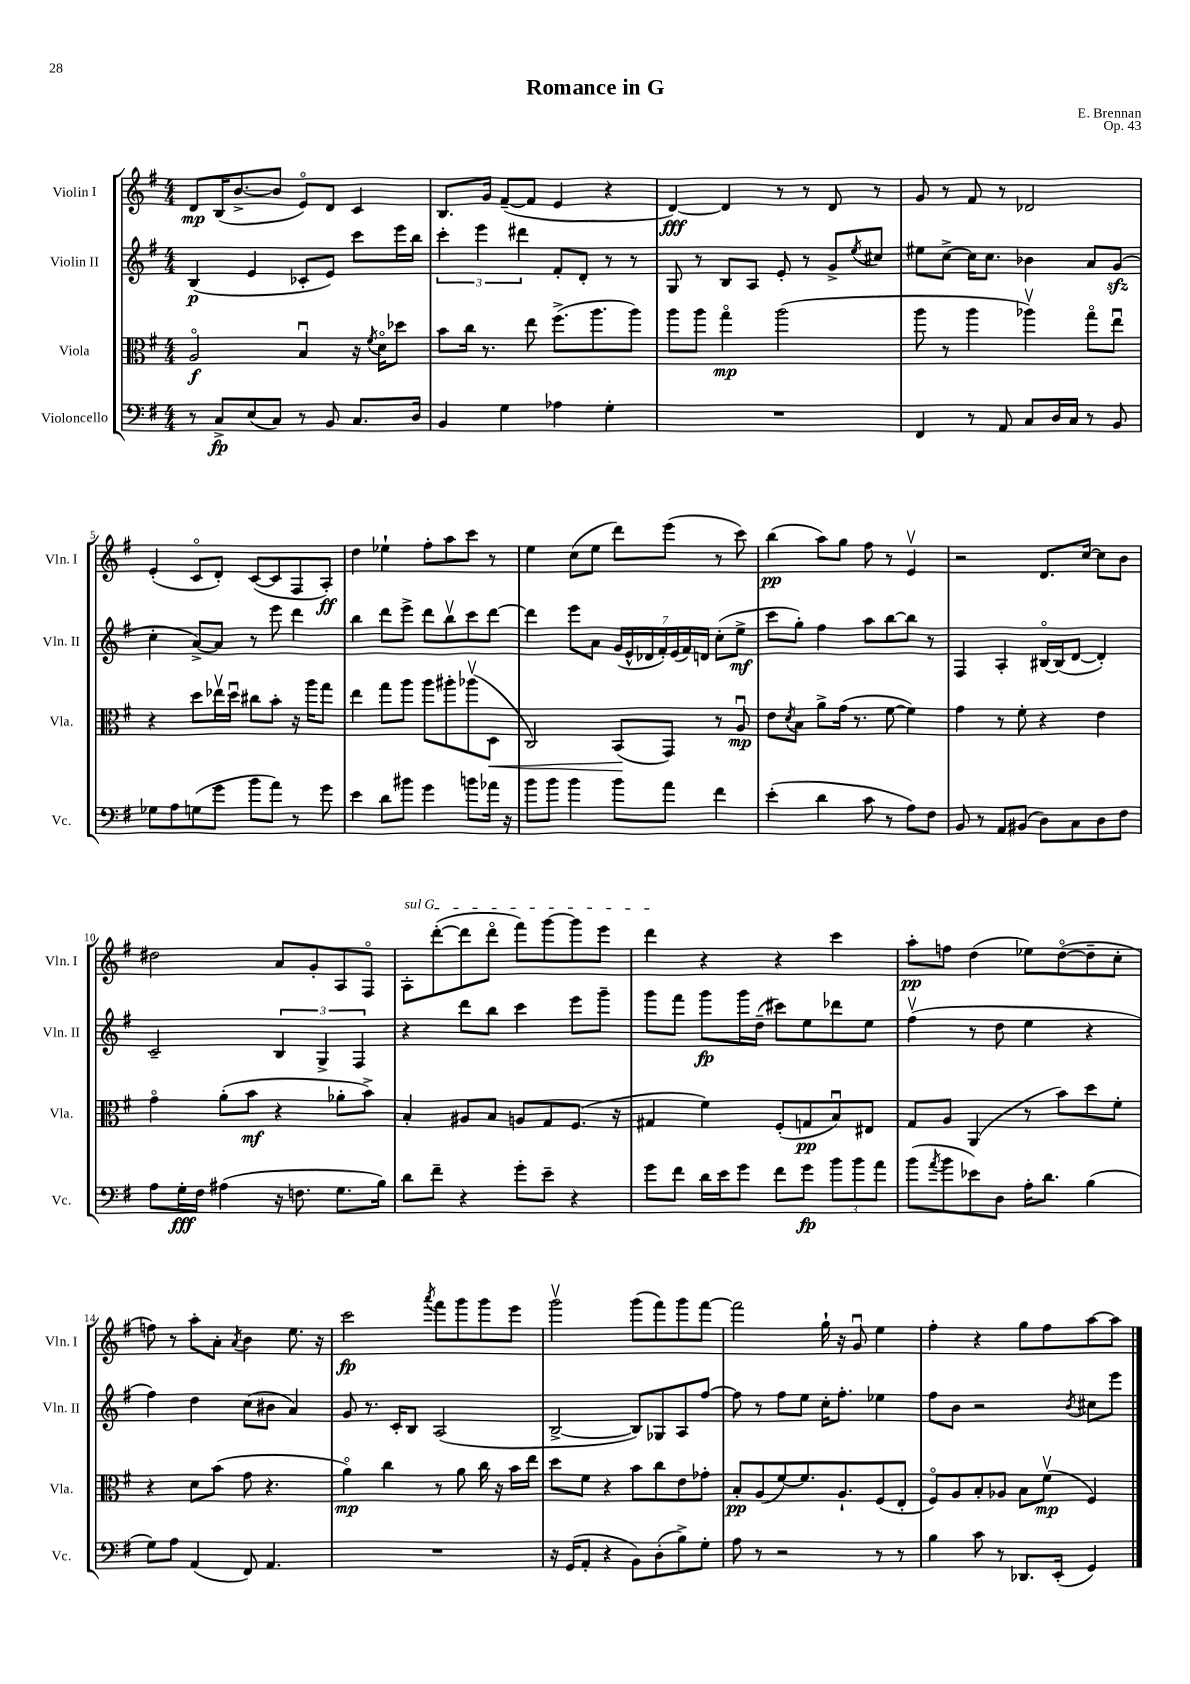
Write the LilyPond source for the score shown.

\header { title = "Romance in G" composer = "E. Brennan" opus = "Op. 43" }
<<
\new StaffGroup <<
\new Staff = "s0" \with { instrumentName = "Violin I" shortInstrumentName = "Vln. I" } {
    \clef treble \key g \major \numericTimeSignature \time 4/4
    d'8\mp b16( b'8.~-> b'8 e'8\flageolet) d'8 c'4 |
    b8. g'16 fis'8~--( fis'8 e'4 r4 |
    d'4~\fff) d'4 r8 r8 d'8 r8 |
    g'8 r8 fis'8 r8 des'2 |
    e'4-.( c'8\flageolet d'8-.) c'8~( c'8 fis8 a8-.\ff) |
    d''4 ees''4-! fis''8-. a''8 c'''8 r8 |
    e''4 c''8( e''8 d'''8) e'''8( r8 c'''8) |
    b''4\pp( a''8) g''8 fis''8 r8 e'4\upbow |
    r2 d'8. c''16~ c''8 b'8 |
    dis''2 a'8 g'8-. a8 fis8\flageolet |
    \once \override TextSpanner.bound-details.left.text = \markup { \italic "sul G" } a8-.\startTextSpan d'''8~-.( d'''8 d'''8\flageolet fis'''8) g'''8~ g'''8 e'''8 |
    d'''4\stopTextSpan r4 r4 c'''4 |
    a''8-.\pp f''8 d''4( ees''8) d''8~\flageolet( d''8-- c''8-. |
    f''8) r8 a''8-. a'8-. \acciaccatura { a'8 } b'4 e''8. r16 |
    c'''2\fp \acciaccatura { a'''8 } fis'''8 g'''8 g'''8 e'''8 |
    g'''2\upbow g'''8( fis'''8) g'''8 fis'''8~ |
    fis'''2 g''16-! r16 g'8\downbow e''4 |
    fis''4-. r4 g''8 fis''8 a''8~ a''8 \bar "|." |
}
\new Staff = "s1" \with { instrumentName = "Violin II" shortInstrumentName = "Vln. II" } {
    \clef treble \key g \major \numericTimeSignature \time 4/4
    b4\p( e'4 ces'8-. e'8) c'''8 e'''16 b''16 |
    \tuplet 3/2 { c'''4-. e'''4 dis'''4 } fis'8-. d'8-. r8 r8 |
    g8 r8 b8 a8 e'8-. r8 g'8-> \acciaccatura { e''8 } cis''8 |
    eis''8 c''8~-> c''16 c''8. bes'4 a'8 g'8\sfz( |
    c''4-. a'8~->) a'8 r8 e'''8 d'''4 |
    b''4 d'''8 e'''8-> d'''8 b''8\upbow c'''8 d'''8~ |
    d'''4 e'''8 a'8 \tuplet 7/4 { g'16( e'16-^ des'16 fis'16-.) e'16( fis'16) d'16 } c''8-.( e''8->\mf |
    c'''8 g''8-.) fis''4 a''8 b''8~ b''8 r8 |
    fis4 a4-. bis16~\flageolet bis16( d'8~ d'4-.) |
    c'2-- \tuplet 3/2 { b4 g4-> fis4 } |
    r4 d'''8 b''8 c'''4 e'''8 g'''8-- |
    g'''8 fis'''8 g'''8\fp g'''16 d''16--( cis'''8) e''8 des'''8 e''8 |
    fis''4\upbow( r8 d''8 e''4 r4 |
    fis''4) d''4 c''8( bis'8 a'4) |
    g'8 r8. c'16-. b8 a2( |
    b2~-> b8) ges8 a8 fis''8~ |
    fis''8 r8 fis''8 e''8 c''16-. fis''8.-. ees''4 |
    fis''8 b'8 r2 \acciaccatura { b'8 } cis''8 e'''8 \bar "|." |
}
\new Staff = "s2" \with { instrumentName = "Viola" shortInstrumentName = "Vla." } {
    \clef alto \key g \major \numericTimeSignature \time 4/4
    a2\flageolet\f b4\downbow r16 \acciaccatura { fis'8 } d'16\flageolet des''8 |
    b'8 c''16 r8. e''8 fis''8.->( a''8. a''8) |
    a''8 a''8 g''4\flageolet\mp a''2( |
    a''8 r8 a''4 aes''4\upbow) g''8\flageolet e''8\downbow |
    r4 d''8 ees''16\upbow d''16\downbow cis''8 b'8-. r16 a''16 g''8 |
    e''4 g''8 a''8 a''8 ais''8-. aes''8\upbow( d8\< |
    c2) b,8\!( g,8) r8 a8\downbow\mp |
    e'8 \acciaccatura { d'8 } b8 a'8-> g'16( r8. fis'8~ fis'4) |
    g'4 r8 fis'8-. r4 e'4 |
    g'4\flageolet a'8-.( b'8\mf r4 aes'8-. b'8->) |
    b4-. ais8 b8 a8 g8 fis8.( r16 |
    gis4 fis'4) fis8-.( g8\pp b8\downbow) eis8 |
    g8 a8 a,4( r8 b'8) d''8 fis'8-. |
    r4 d'8 b'8( g'8 r4. |
    a'4\flageolet\mp) c''4 r8 a'8 c''16 r16 b'16 e''16 |
    d''8 fis'8 r4 b'8 c''8 e'8 ges'8-. |
    b8-.\pp a8( fis'8~) fis'8. a8.-! fis8( e8-. |
    fis8\flageolet) a8 b8-. aes8 b8 fis'8\upbow\mp( fis4) \bar "|." |
}
\new Staff = "s3" \with { instrumentName = "Violoncello" shortInstrumentName = "Vc." } {
    \clef bass \key g \major \numericTimeSignature \time 4/4
    r8 c8->\fp e8( c8) r8 b,8 c8. d16 |
    b,4 g4 aes4 g4-. |
    R1 |
    fis,4 r8 a,8 c8 d16 c16 r8 b,8 |
    ges8 a8 g8( g'8 b'8 a'8) r8 g'8 |
    e'4 d'8 bis'8 g'4 b'8 aes'16 r16 |
    b'8 b'8 b'4 b'8 a'8 fis'4 |
    e'4-.( d'4 c'8 r8 a8) fis8 |
    b,8 r8 a,8 bis,8( d8) c8 d8 fis8 |
    a8 g16-.\fff fis16 ais4( r16 f8. g8. b16) |
    d'8 fis'8-- r4 g'8-. e'8-- r4 |
    g'8 fis'8 d'16 e'16 g'8 fis'8 g'8\fp \tuplet 3/2 { b'8 b'8 a'8 } |
    b'8( \acciaccatura { a'8 } b'8 ees'8) d8 a16-. d'8. b4( |
    g8) a8 a,4( fis,8) a,4. |
    R1 |
    r16 g,16( a,8-. r4 b,8) d8-.( b8->) g8-. |
    a8 r8 r2 r8 r8 |
    b4 c'8 r8 des,8. e,16-.( g,4) \bar "|." |
}
>>
>>
